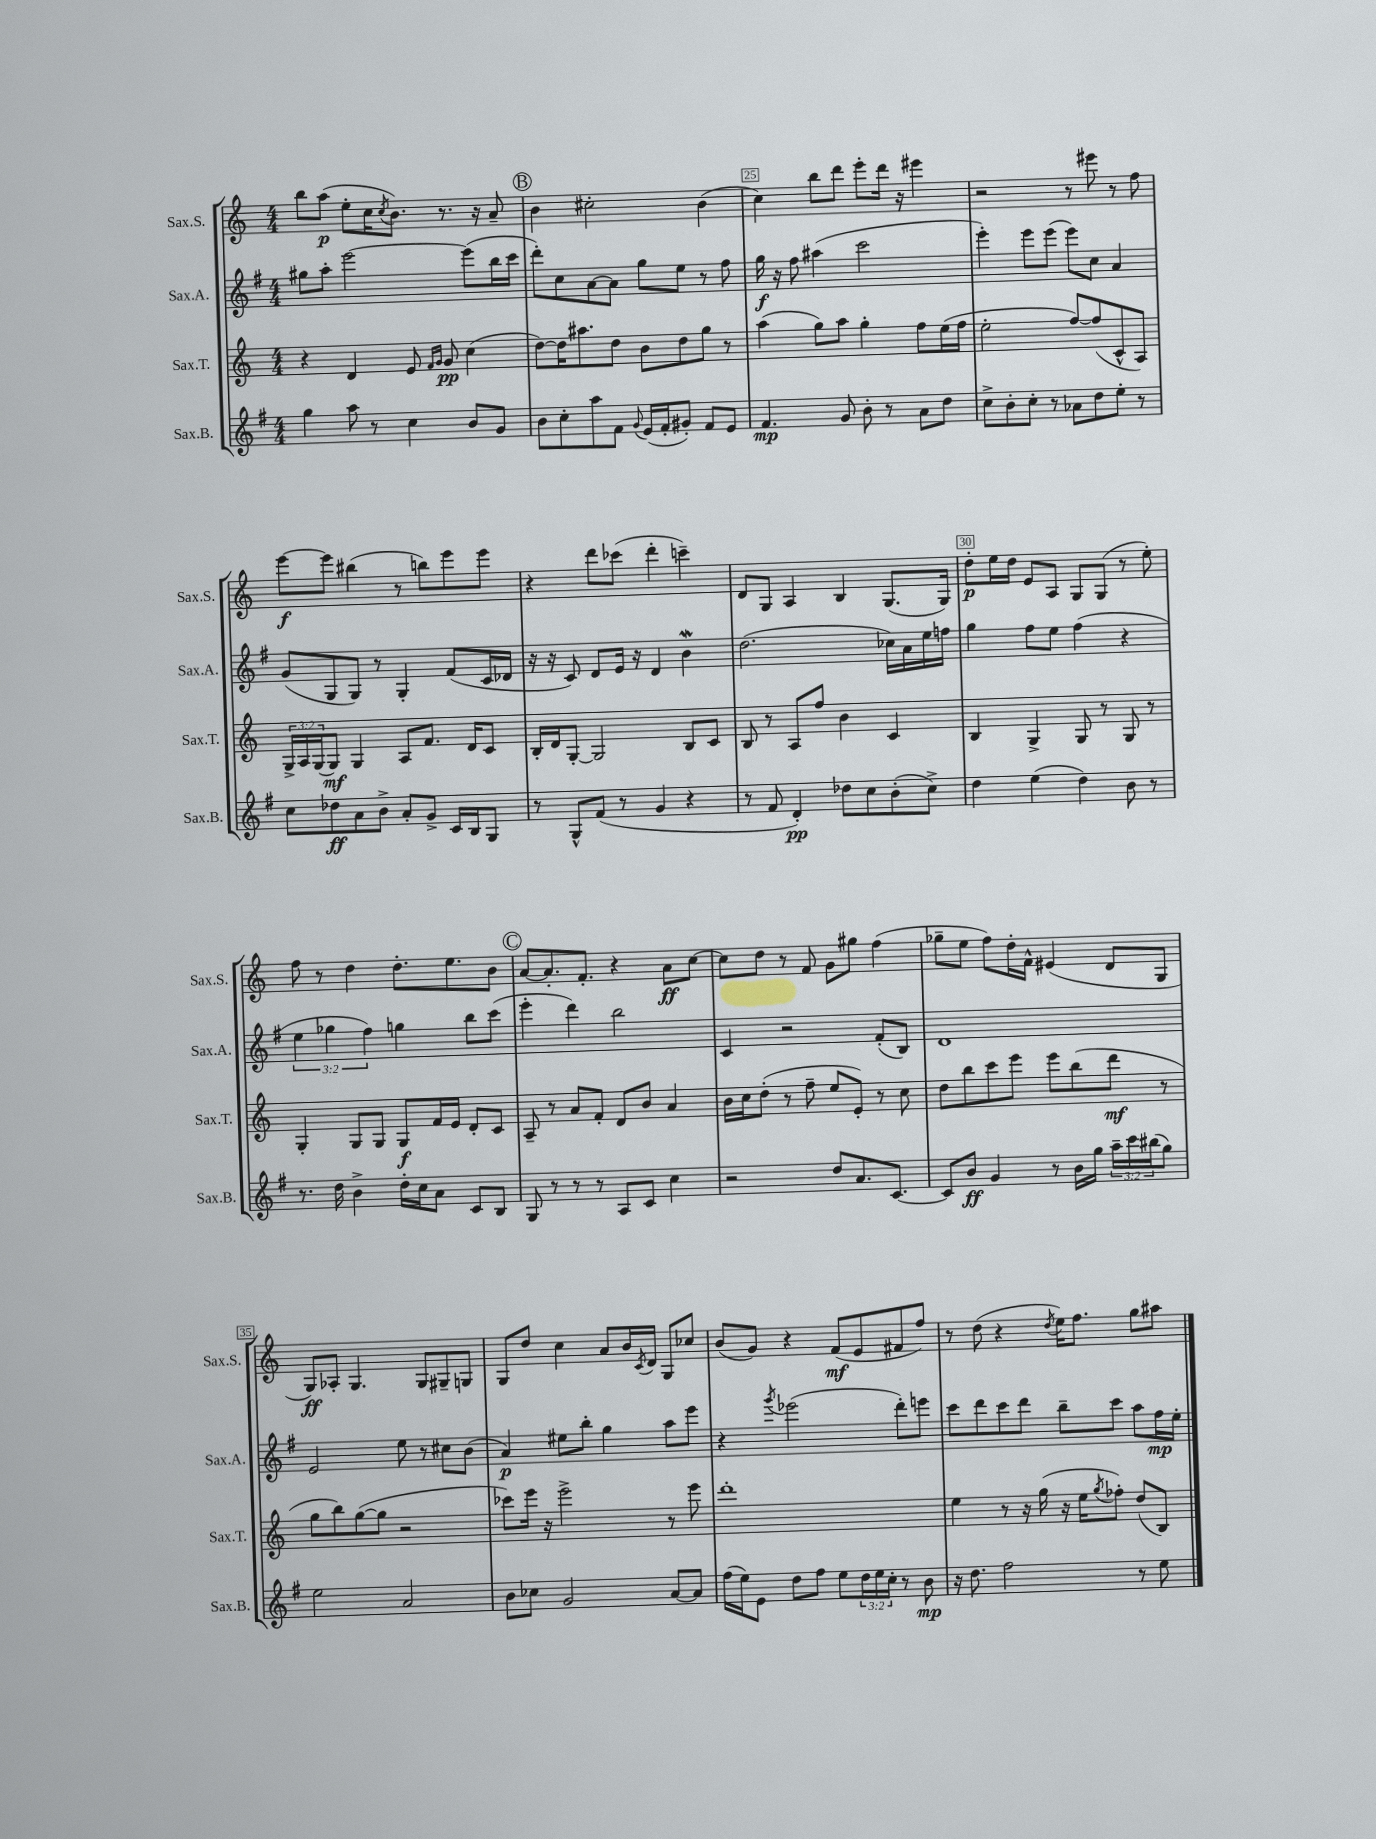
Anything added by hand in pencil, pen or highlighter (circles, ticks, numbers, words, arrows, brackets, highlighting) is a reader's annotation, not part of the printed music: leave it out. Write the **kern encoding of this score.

**kern	**kern	**kern	**kern
*staff4	*staff3	*staff2	*staff1
*clefG2	*clefG2	*clefG2	*clefG2
*k[f#]	*k[]	*k[f#]	*k[]
*M4/4	*M4/4	*M4/4	*M4/4
4gg\	4r	8gg#\L	8bb\L
.	.	8aa'\J	(8aa\J
8aa\	4d/	[2eee\	8ee'\L
8r	.	.	16cc\K
.	.	.	8qcc/
.	.	.	8.b\J)
4cc\	8e/	.	.
.	16qqf/LL	.	.
.	16qqg/JJ	.	.
.	8g/	.	8.r
8b/L	(4cc\	(8eee\]L	.
.	.	.	16r
8g/J	.	16bb\L	8a~/
.	.	16ccc\JJ	.
=	=	=	=
8b\L	[8dd\L)	8ddd'\L)	4b\
8cc'\	16dd\]K	8cc\	.
.	8.aa#\	.	.
8aa\	.	[8a\	2cc#'\
8f#\J	8dd\J	8a\]J	.
8qqg/	.	.	.
(16e/LL	8b\L	8gg\L	.
16f#'/J	.	.	.
8g#'/J)	8dd\	8ee\J	.
8f#/L	8gg\J	8r	(4b\
8e/J	8r	8ff#\	.
=	=	=	=
4.f#/	(4aa\	16gg\	4cc\)
.	.	16r	.
.	.	8ff#\	.
.	8gg\L)	(4aa#\	8bb\L
8g/	8aa\J	.	8ddd\J
8b'\	4gg'\	2ccc\	8eee'\L
8r	.	.	16ddd\Jk
.	.	.	16r
8a\L	8ff\L	.	4eee#\
8dd\J	(16ee\L	.	.
.	16ff\JJ	.	.
=	=	=	=
8cc^\L	2ee'\	4eee'\)	2r
8b'\	.	.	.
8cc'\J	.	8eee\L	.
8r	.	(8eee\J	.
8a-\L	[8ff/L)	8eee\L)	8r
8dd\	(8ff/]	8cc\J	8eee#\
8ee'\J	8c^^/	4a/	8r
8r	8A/J)	.	8ff\
=	=	=	=
8cc\L	24G^/LL	(8g/L	[8eee\L
.	24A/	.	.
.	(24G/J	.	.
8dd-\	8G/J)	8G/	8eee\]J
8a\	4G/	8G/J)	(4bb#\
8b^\J	.	8r	.
8a'/L	8A/L	4G'/	8r
8g^/J	8.f/J	.	8bb\L)
16c/LL	.	(8f#/L	8eee\
16B/J	16d/LK	.	.
8G/J	8c/J	16c/L	8eee\J
.	.	16d-/JJ	.
=	=	=	=
8r	16B'/LL	16r	4r
.	16d/J	16r	.
8G^^/L	[8G'/J	8c/)	.
(8f#/J	2G/]	8d/L	8ddd\L
8r	.	16e/Jk	(8ccc-\J
.	.	16r	.
4g/	.	4d/	4ddd'\
4r	8B/L	4b\	4ccc~\)
.	8c/J	.	.
=	=	=	=
8r	8B/	(2.dd\	8d/L
8f#/	8r	.	8G/J
4d'/)	8A/L	.	4A/
.	8ff/J	.	.
8dd-\L	4b\	.	4B/
8cc\	.	.	.
(8b'\	4c/	16cc-\LL)	(8.G/L
.	.	16a\	.
8cc^\J)	.	16ee\	.
.	.	16ff\JJ	16G/Jk)
=	=	=	=
4dd\	4B/	4gg\	8dd'\L
.	.	.	16ee\L
.	.	.	16dd\JJ
(4ee\	4G^/	8ff#\L	8e/L
.	.	8ee\J	8A/J
4dd\)	8G/	(4ff#\	8G/L
.	8r	.	(8G/J
8b\	8G/	4r	8r
8r	8r	.	8ee'\)
=	=	=	=
8.r	4G'/	6ee\	8ff\
.	.	.	8r
.	.	6gg-\	.
16dd\	.	.	.
4b^\	8G/L	.	4dd\
.	.	6ff#\)	.
.	8G/J	.	.
16dd'\LL	8G/L	4gg\	8.dd'\L
16cc\J	.	.	.
8a\J	16f/L	.	.
.	16e/JJ	.	8.ee\
8c/L	8d'/L	8bb\L	.
8B/J	8c/J	(8ccc\J	8b\J
=	=	=	=
8G/	8A~/	4eee'\	[8a/L
8r	8r	.	8.a'/]
8r	8a/L	4ddd\)	.
.	.	.	8.f'/J
8r	8f'/J	.	.
8A/L	8d/L	2bb\	4r
8c/J	8b/J	.	.
4cc\	4a/	.	8a\L
.	.	.	[8cc\J
=	=	=	=
2r	16b\LL	4c/	8cc\]L
.	16cc\J	.	.
.	(8dd'\J	.	8dd\J
.	8r	2r	8r
.	8ff~\	.	8f/
8dd/L	8ee/L	.	8g\L
8.a/	8e'/J)	.	8gg#\J
.	8r	(8f#'/L	(4ff\
[8.c/J	.	.	.
.	8cc\	8B/J)	.
=	=	=	=
8c/]L	8dd\L	1d	8gg-~\L
8b/J	8bb\	.	8ee\J
4g/	8ccc\	.	8ff\L)
.	8eee\J	.	16dd'\L
.	.	.	16f^^\JJ
8r	8eee\L	.	(4e#/
16b\LL	(8bb\	.	.
16gg\JJ	.	.	.
24aa~\LL	8ddd\J	.	8d/L
24ccc\	.	.	.
(24bb#\J	.	.	.
8gg\J)	8r	.	8G/J
=	=	=	=
2ee\	8gg\L	2e/	8G/L)
.	8bb\)	.	8A-'/J
.	([8gg\	.	4.G/
.	8gg\]J	.	.
2a/	2r	8ee\	.
.	.	8r	8G/L
.	.	8cc#\L	8G#~/
.	.	(8b\J	8G/J
=	=	=	=
8b\L	8ccc-\L)	4a/)	8G/L
8cc-\J	16eee\Jk	.	8dd/J
.	16r	.	.
2g/	2eee^\	8ee#\L	4cc\
.	.	8bb'\J	.
.	.	4gg\	8a/L
.	.	.	16b/L
.	.	.	8qc/
.	.	.	16d/JJ
[8a/L	8r	8aa\L	8G/L
8a/]J	8eee\	8eee\J	8cc-/J
=	=	=	=
(16ff#\LL	1ddd'	4r	(8b/L
16ee\J)	.	.	.
8e\J	.	.	8g/J)
.	.	8qggg/	.
8dd\L	.	(2eee-\	4r
8ff#\J	.	.	.
8ee\L	.	.	(8f/L
24dd\L	.	.	8e/
24ee\	.	.	.
24cc'\JJ	.	.	.
8r	.	8ddd'\L)	8f#/
8b\	.	8eee\J	8ff/J)
=	=	=	=
16r	4ee\	8ccc\L	8r
8.dd\	.	.	.
.	.	8ddd\	(8dd\
2ff#\	8r	8ccc\	4r
.	16r	8ddd\J	.
.	(16gg\	.	.
.	.	.	8qdd/
.	16r	8bb~\L	16ee\LK)
.	16ee\LK	.	8.ff\J
.	8qgg/	.	.
.	8ff-'\J)	8ccc\J	.
8r	(8dd/L	8aa\L	8gg\L
8ee\	8B/J)	16ff#\L	8aa#\J
.	.	16ee'\JJ	.
==	==	==	==
*-	*-	*-	*-
